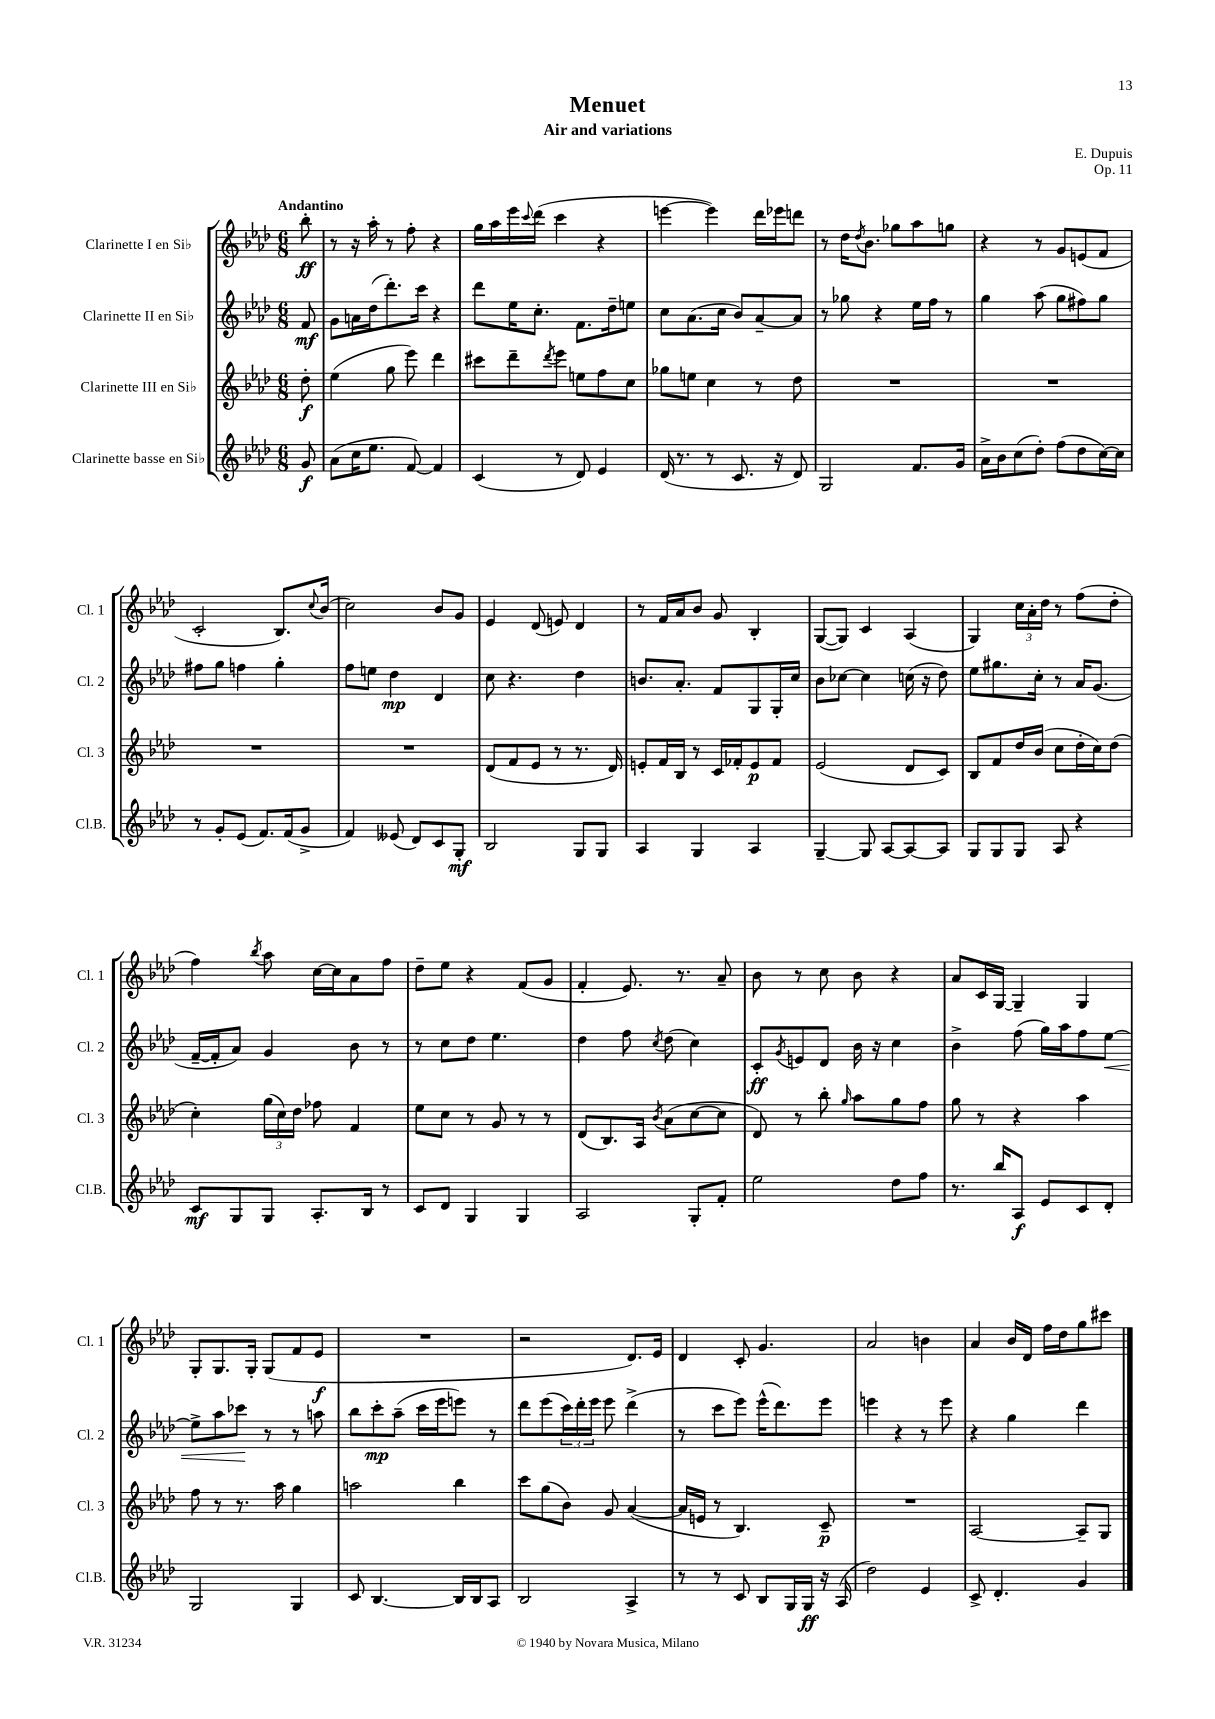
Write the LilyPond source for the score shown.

\header { title = "Menuet" composer = "E. Dupuis" subtitle = "Air and variations" opus = "Op. 11" }
<<
\new StaffGroup <<
\new Staff = "s0" \with { instrumentName = "Clarinette I en Sib" shortInstrumentName = "Cl. 1" } {
    \clef treble \key aes \major \numericTimeSignature \time 6/8 \partial 8 \tempo "Andantino"
    bes''8-.\ff |
    r8 r16 aes''16-. r8 f''8-. r4 |
    g''16 aes''16 ees'''16 \appoggiatura { c'''8 } des'''16( c'''4 r4 |
    e'''4~ e'''4) des'''16 ees'''16 d'''8 |
    r8 des''16 \acciaccatura { des''8 } bes'8. ges''8 aes''8 g''8 |
    r4 r8 g'8 e'8( f'8 |
    c'2-. bes8.) \appoggiatura { c''8 } bes'16( |
    c''2) bes'8 g'8 |
    ees'4 des'8( e'8) des'4 |
    r8 f'16 aes'16 bes'8 g'8 bes4-. |
    g8~( g8) c'4 aes4( |
    g4) \tuplet 3/2 { c''16 aes'16-. des''16 } r8 f''8( des''8-. |
    f''4) \acciaccatura { bes''8 } aes''8 c''16~ c''16 aes'8 f''8 |
    des''8-- ees''8 r4 f'8( g'8 |
    f'4-. ees'8.) r8. aes'8-- |
    bes'8 r8 c''8 bes'8 r4 |
    aes'8 c'16 g16~ g4-- g4 |
    g8-. g8. g16-. g8( f'8 ees'8\f |
    R2. |
    r2 des'8.) ees'16 |
    des'4 c'8-. g'4. |
    aes'2 b'4 |
    aes'4 bes'16 des'16 f''16 des''16 g''8 cis'''8 \bar "|." |
}
\new Staff = "s1" \with { instrumentName = "Clarinette II en Sib" shortInstrumentName = "Cl. 2" } {
    \clef treble \key aes \major \numericTimeSignature \time 6/8 \partial 8
    f'8\mf |
    g'8 a'16 des''16( des'''8.-.) c'''16 r4 |
    des'''8 ees''16 c''8.-. f'8. des''16-- e''8 |
    c''8 aes'8.( c''16 bes'8) aes'8~-- aes'8 |
    r8 ges''8 r4 ees''16 f''16 r8 |
    g''4 aes''8( g''8 fis''8) g''8 |
    fis''8 g''8 f''4 g''4-. |
    f''8 e''8 des''4\mp des'4 |
    c''8 r4. des''4 |
    b'8. aes'8.-. f'8 g8 g16-. c''16 |
    bes'8 ces''8~ ces''4 c''16( r16 des''8) |
    ees''8 gis''8. c''16-. r8 aes'16 g'8.( |
    f'16~-- f'16-. aes'8) g'4 bes'8 r8 |
    r8 c''8 des''8 ees''4. |
    des''4 f''8 \acciaccatura { c''8 } des''8( c''4) |
    c'8-.\ff \acciaccatura { g'8 } e'8 des'8 bes'16 r16 c''4 |
    bes'4-> f''8( g''16) aes''16 f''8 ees''8~\< |
    ees''8-> aes''8 ces'''8\! r8 r8 a''8 |
    bes''8 c'''8-.\mp aes''8--( c'''16 ees'''16 e'''8) r8 |
    des'''8 ees'''8( \tuplet 3/2 { c'''16) des'''16-. ees'''16 } ees'''8 des'''4->( |
    r8 c'''8 ees'''8) ees'''16-^( des'''8.) ees'''8 |
    e'''4 r4 r8 e'''8 |
    r4 g''4 des'''4 \bar "|." |
}
\new Staff = "s2" \with { instrumentName = "Clarinette III en Sib" shortInstrumentName = "Cl. 3" } {
    \clef treble \key aes \major \numericTimeSignature \time 6/8 \partial 8
    des''8-.\f |
    ees''4( g''8 ees'''8) des'''4 |
    cis'''8 des'''8-- \acciaccatura { des'''8 } ees'''8 e''8 f''8 c''8 |
    ges''8 e''8 c''4 r8 des''8 |
    R2. |
    R2. |
    R2. |
    R2. |
    des'8( f'8 ees'8 r8 r8. des'16) |
    e'8-. f'16 bes16 r8 c'16 fes'16-. e'8\p fes'8 |
    ees'2( des'8 c'8) |
    bes8 f'8 des''16 bes'16( c''8 des''16-. c''16) des''8( |
    c''4-.) \tuplet 3/2 { g''16( c''16) des''16 } fes''8 f'4 |
    ees''8 c''8 r8 g'8 r8 r8 |
    des'8( bes8.) aes16 \acciaccatura { bes'8 } aes'8( c''8~ c''8 |
    des'8) r8 bes''8-. \grace { g''16 } aes''8 g''8 f''8 |
    g''8 r8 r4 aes''4 |
    f''8 r8 r8. aes''16 g''4 |
    a''2 bes''4 |
    c'''8 g''8( bes'8) g'8 aes'4~( |
    aes'16 e'16 r8 bes4.) c'8--\p |
    R2. |
    aes2~ aes8-- g8 \bar "|." |
}
\new Staff = "s3" \with { instrumentName = "Clarinette basse en Sib" shortInstrumentName = "Cl.B." } {
    \clef treble \key aes \major \numericTimeSignature \time 6/8 \partial 8
    g'8\f |
    aes'8( c''16 ees''8. f'8~) f'4 |
    c'4( r8 des'8) ees'4 |
    des'16( r8. r8 c'8. r16 des'8) |
    g2 f'8. g'16 |
    aes'16-> bes'16 c''8( des''8-.) f''8( des''8 c''16~) c''16 |
    r8 g'8-. ees'8( f'8.) f'16( g'8-> |
    f'4) eeses'8( des'8) c'8 g8-.\mf |
    bes2 g8 g8 |
    aes4 g4 aes4 |
    g4~-- g8 aes8~ aes8~ aes8 |
    g8 g8 g8 aes8 r4 |
    c'8\mf g8 g8 aes8.-. bes16 r8 |
    c'8 des'8 g4 g4 |
    aes2 g8-. f'8-. |
    ees''2 des''8 f''8 |
    r8. bes''16 aes8\f ees'8 c'8 des'8-. |
    g2 g4 |
    c'8 bes4.~ bes16 bes16 aes8 |
    bes2 aes4-> |
    r8 r8 c'8 bes8 g16 g16\ff r16 aes16( |
    des''2) ees'4 |
    c'8-> des'4.-. g'4 \bar "|." |
}
>>
>>
\layout { \context { \Score \remove "Bar_number_engraver" } }
